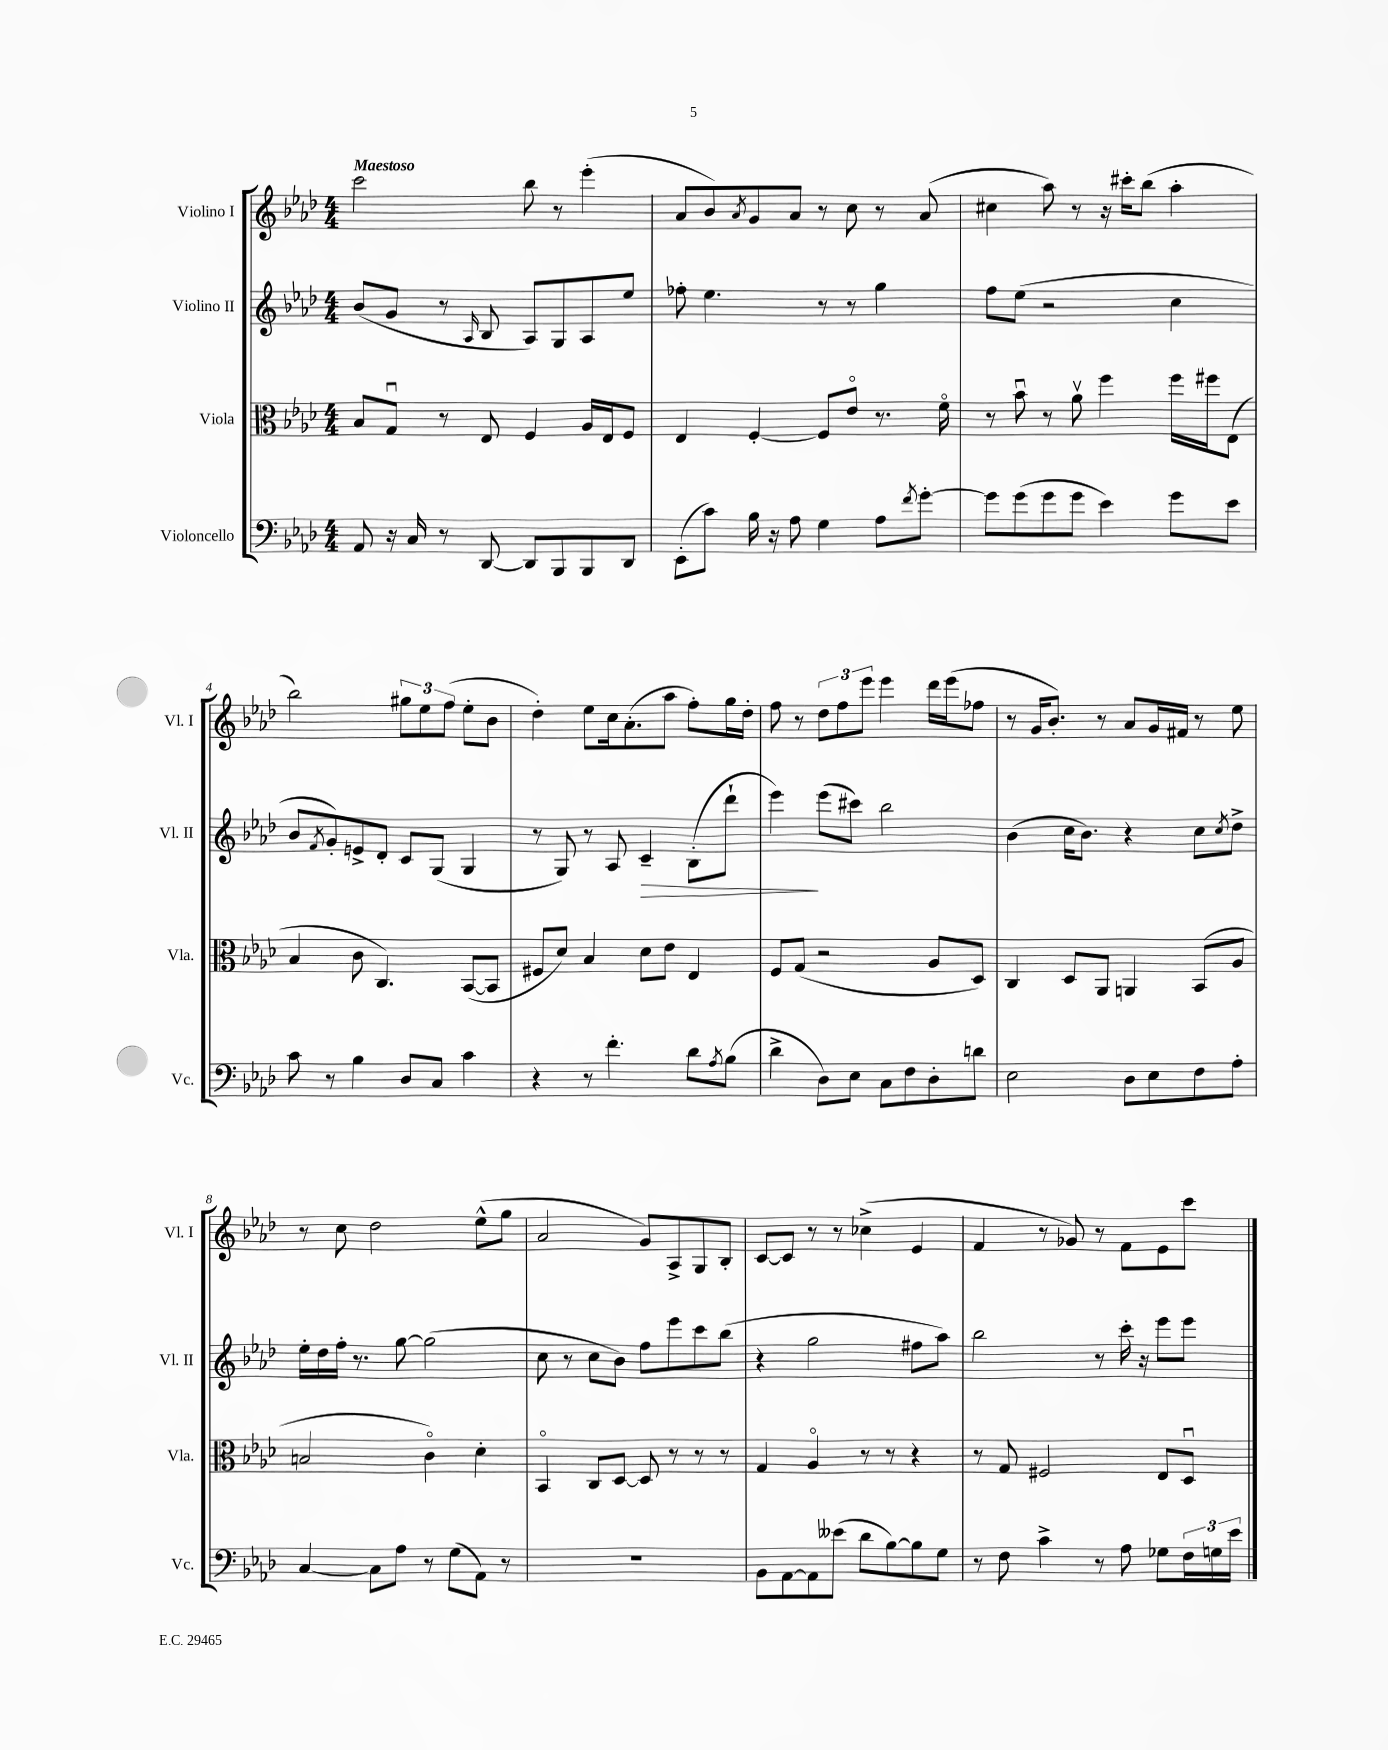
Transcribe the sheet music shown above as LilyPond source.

<<
\new StaffGroup <<
\new Staff = "s0" \with { instrumentName = "Violino I" shortInstrumentName = "Vl. I" } {
    \clef treble \key aes \major \numericTimeSignature \time 4/4 \tempo "Maestoso"
    c'''2 bes''8 r8 ees'''4-.( |
    aes'8 bes'8) \acciaccatura { aes'8 } g'8 aes'8 r8 c''8 r8 aes'8( |
    cis''4 aes''8) r8 r16 cis'''16-. bes''8( aes''4-. |
    bes''2) \tuplet 3/2 { gis''8 ees''8 f''8( } ees''8-. bes'8 |
    des''4-.) ees''8 c''16 aes'8.-.( aes''8 f''8-.) g''16 des''16-. |
    f''8 r8 \tuplet 3/2 { des''8 f''8 ees'''8 } ees'''4 des'''16 ees'''16( fes''8 |
    r8 g'16 bes'8.-.) r8 aes'8 g'16 fis'16 r8 ees''8 |
    r8 c''8 des''2 ees''8-^( g''8 |
    aes'2 g'8) aes8-> g8 bes8-. |
    c'8~ c'8 r8 r8 ces''4->( ees'4 |
    f'4 r8 ges'8) r8 f'8 ees'8 c'''8 \bar "|." |
}
\new Staff = "s1" \with { instrumentName = "Violino II" shortInstrumentName = "Vl. II" } {
    \clef treble \key aes \major \numericTimeSignature \time 4/4
    bes'8( g'8 r8 \grace { aes16 } bes8 aes8) g8 aes8 ees''8 |
    fes''8-. ees''4. r8 r8 g''4 |
    f''8 ees''8( r2 c''4 |
    bes'8 \acciaccatura { f'8 } g'8-.) e'8-> des'8-. c'8 g8( g4 |
    r8 g8) r8 aes8 c'4--\> bes8-.( des'''8-! |
    ees'''4\!) ees'''8( cis'''8) bes''2 |
    bes'4( c''16 bes'8.) r4 c''8 \acciaccatura { c''8 } des''8-> |
    ees''16-. des''16 f''16-. r8. g''8~ g''2( |
    c''8 r8 c''8 bes'8) f''8 ees'''8 c'''8 bes''8( |
    r4 g''2 fis''8 aes''8) |
    bes''2 r8 c'''16-. r16 ees'''8 ees'''8 \bar "|." |
}
\new Staff = "s2" \with { instrumentName = "Viola" shortInstrumentName = "Vla." } {
    \clef alto \key aes \major \numericTimeSignature \time 4/4
    bes8 g8\downbow r8 ees8 f4 aes16 ees16 f8 |
    ees4 f4~-. f8 ees'8\flageolet r8. f'16\flageolet |
    r8 bes'8\downbow r8 aes'8\upbow f''4 f''16 fis''16 ees8( |
    bes4 c'8 c4.) bes,8~( bes,8 |
    fis8 des'8) bes4 des'8 ees'8 ees4 |
    f8 g8( r2 aes8 des8) |
    c4 des8 aes,8 a,4 bes,8( aes8 |
    b2 c'4\flageolet) des'4-. |
    bes,4\flageolet c8 des8~ des8 r8 r8 r8 |
    g4 aes4\flageolet r8 r8 r4 |
    r8 g8 fis2 ees8 des8\downbow \bar "|." |
}
\new Staff = "s3" \with { instrumentName = "Violoncello" shortInstrumentName = "Vc." } {
    \clef bass \key aes \major \numericTimeSignature \time 4/4
    aes,8 r16 c16 r8 des,8~ des,8 bes,,8 bes,,8 des,8 |
    ees,8-.( c'8) bes16 r16 aes8 g4 aes8 \acciaccatura { f'8 } g'8~-. |
    g'8 g'8( g'8 g'8 ees'4) g'8 ees'8 |
    c'8 r8 bes4 des8 c8 c'4 |
    r4 r8 f'4.-. des'8 \acciaccatura { aes8 } bes8( |
    des'4-> des8) ees8 c8 f8 des8-. d'8 |
    ees2 des8 ees8 f8 aes8-. |
    c4~ c8 aes8 r8 g8( aes,8) r8 |
    R1 |
    bes,8 aes,8~ aes,8 eeses'8( des'8 bes8~) bes8 g8 |
    r8 f8 c'4-> r8 aes8 ges8 \tuplet 3/2 { f16 g16 ees'16 } \bar "|." |
}
>>
>>
